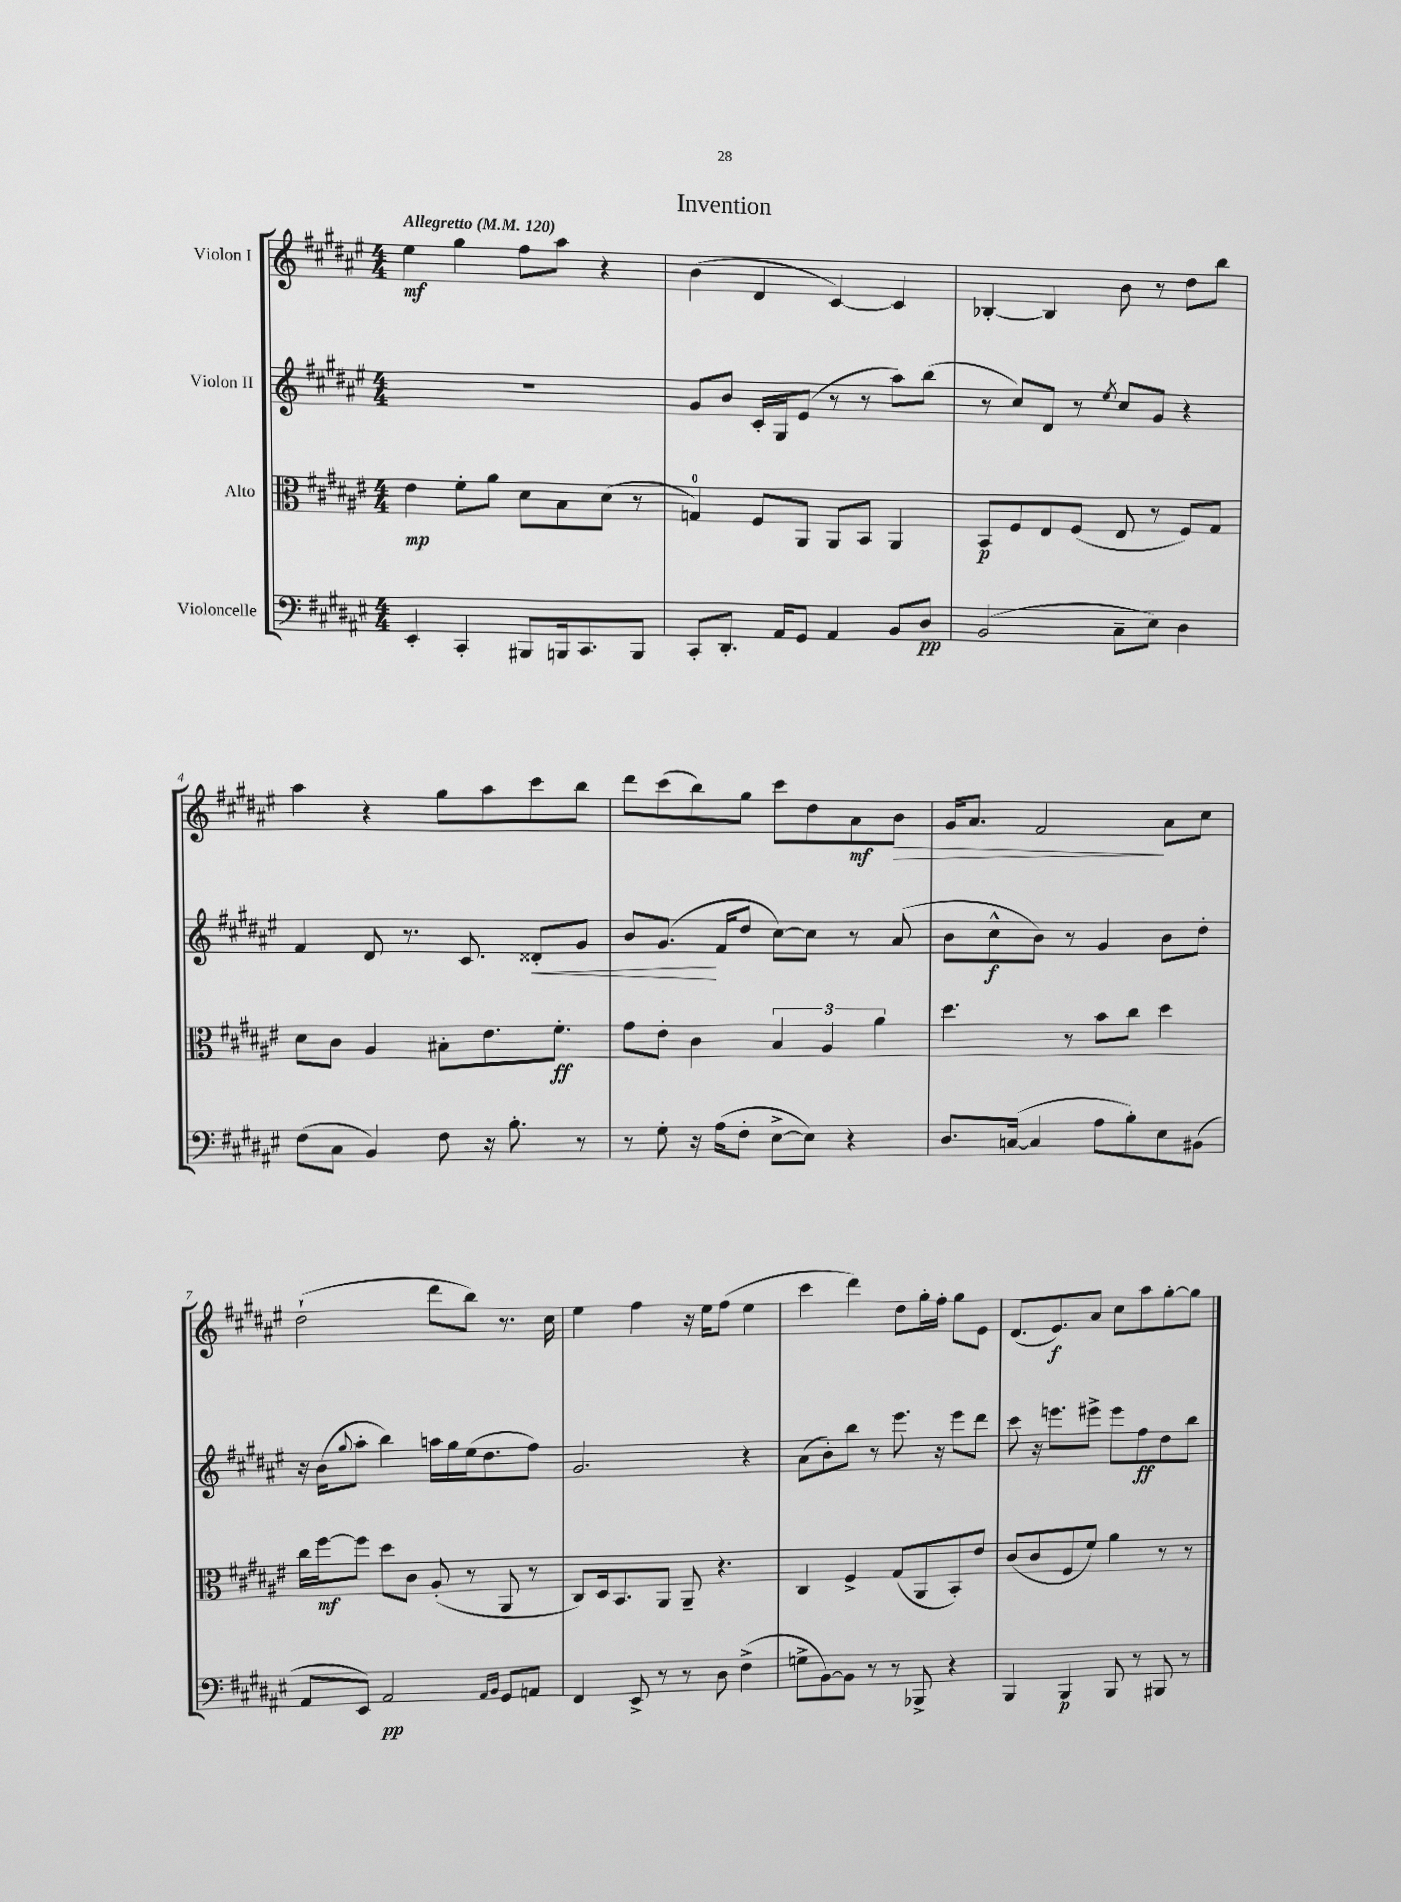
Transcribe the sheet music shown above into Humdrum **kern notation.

**kern	**kern	**kern	**kern
*staff4	*staff3	*staff2	*staff1
*clefF4	*clefC3	*clefG2	*clefG2
*k[f#c#g#d#a#e#]	*k[f#c#g#d#a#e#]	*k[f#c#g#d#a#e#]	*k[f#c#g#d#a#e#]
*M4/4	*M4/4	*M4/4	*M4/4
*MM120	*MM120	*MM120	*MM120
4EE#'	4e#	1r	4ee#
4CC#'	8f#'	.	4gg#
.	8a#	.	.
8BBB#	8d#	.	8ff#
16BBB	8B	.	8aa#
8.CC#	.	.	.
.	(8d#	.	4r
8BBB	8r	.	.
=	=	=	=
8CC#'	4G)	8g#	(4b
8.DD#'	.	8b	.
.	8F#	16c#'	4d#
16AA#	.	16G#	.
8GG#	8AA#	(8e#	.
4AA#	8AA#	8r	[4c#)
.	8BB	8r	.
8BB	4AA#	8aa#)	4c#]
8D#	.	(8bb	.
=	=	=	=
(2BB	8BB	8r	[4B-'
.	8F#	8cc#)	.
.	8E#	8d#	4B-]
.	(8F#	8r	.
.	.	8qee#	.
8C#~	8E#	8cc#	8b
8E#)	8r	8g#	8r
4D#	8F#)	4r	8dd#
.	8G#	.	8bb
=	=	=	=
(8F#	8d#	4f#	4aa#
8C#	8c#	.	.
4BB)	4A#	8d#	4r
.	.	8.r	.
8F#	8B#'	.	8gg#
.	.	8.c#	.
16r	8.e#	.	8aa#
8.B'	.	.	.
.	.	8d##'	8ccc#
.	8.f#'	.	.
8r	.	8g#	8bb
=	=	=	=
8r	8g#	8b	8ddd#
8G#'	8e#'	(8.g#	(8ccc#
16r	4c#	.	8bb)
(16A#	.	16f#	.
8F#'	.	8dd#	8gg#
[8E#^	6B	[8cc#)	8ccc#
8E#])	.	8cc#]	8dd#
.	6A#	.	.
4r	.	8r	8a#
.	6a#	.	.
.	.	(8a#	8b
=	=	=	=
8.D#	4.dd#	8b	16g#
.	.	.	8.a#
.	.	8cc#^^	.
([16C	.	.	.
4C]	.	8b)	2f#
.	8r	8r	.
8A#	8b	4g#	.
8B')	8cc#	.	.
8E#	4dd#	8b	8a#
(8BB#	.	8dd#'	8cc#
=	=	=	=
8AA#	16cc#	16r	(2dd#`
.	[16ff#	(16b	.
.	.	8qqgg#	.
8EE#)	8ff#]	8aa#'	.
2AA#	8dd#	4bb)	.
.	8c#	.	.
.	(8A#'	16aa	8ddd#
.	.	16gg#	.
.	8r	(16ee#	8bb)
.	.	8.dd#	.
16qqAA#	.	.	.
16qqBB	.	.	.
8GG#	8AA#	.	8.r
8AA	8r	8ff#)	.
.	.	.	16cc#
=	=	=	=
4FF#	8C#)	2.g#	4ee#
.	16D#	.	.
.	8.BB	.	.
8EE#^	.	.	4ff#
8r	8AA#	.	.
8r	8AA#~	.	16r
.	.	.	16ee#
8D#	4.r	.	(8ff#
(4F#^	.	4r	4ee#
=	=	=	=
8G^	4C#	(8a#	4ccc#
[8BB)	.	8b')	.
8BB]	4F#^	8bb	4ddd#)
8r	.	8r	.
8r	(8G#	8.eee#	8dd#
8BBB-^	8AA#	.	16gg#'
.	.	16r	16ff#'
4r	8BB')	8eee#	8gg#
.	8e#	8ddd#	8e#
=	=	=	=
4BBB	(8c#	8ccc#	(8.d#
.	8c#	16r	.
.	.	8.eee	8.e#)
4BBB	8F#	.	.
.	8f#)	8eee#^	8a#
8BBB	4a#	8eee#	8cc#
8r	.	8ff#	8aa#
8BBB#	8r	8dd#	[8gg#'
8r	8r	8bb	8gg#]
==	==	==	==
*-	*-	*-	*-
